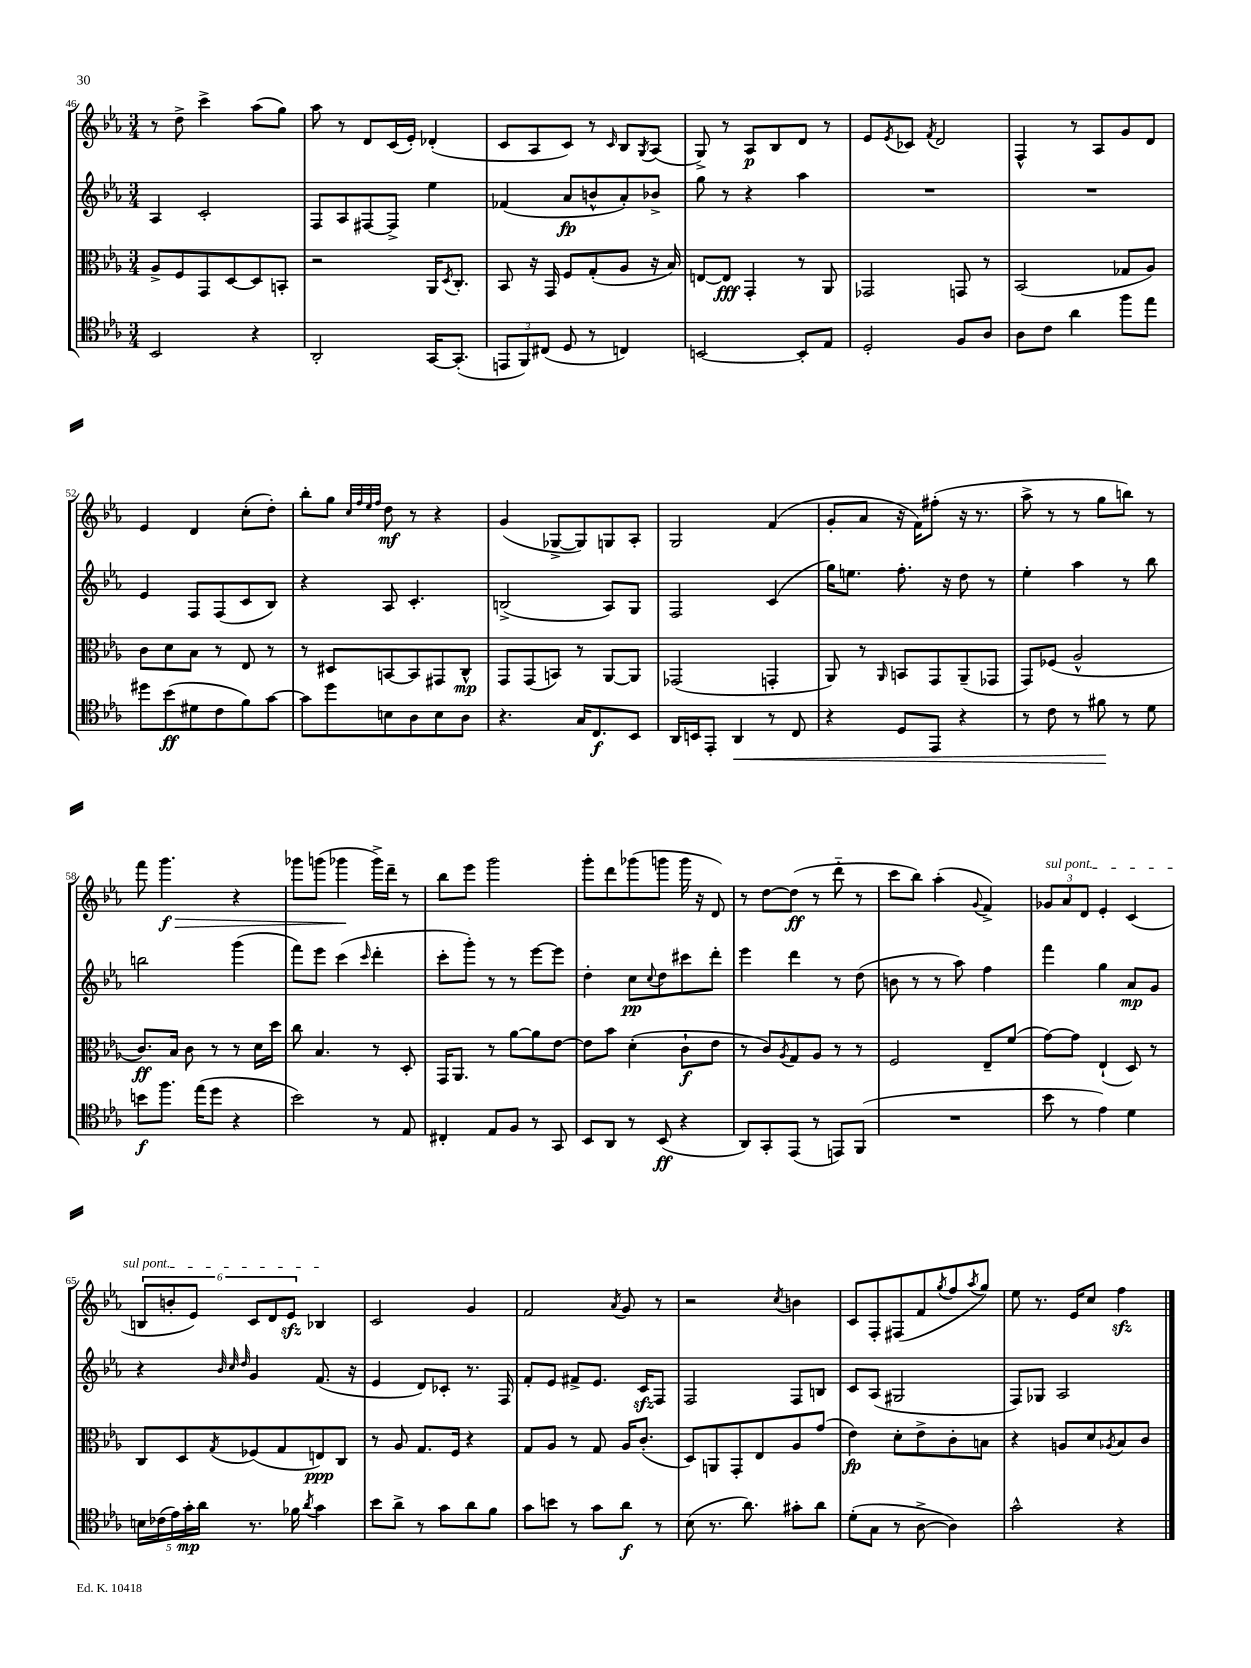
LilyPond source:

<<
\new StaffGroup <<
\new Staff = "s0" {
    \clef treble \key ees \major \numericTimeSignature \time 3/4
    r8 d''8-> c'''4-> aes''8( g''8) |
    aes''8 r8 d'8 c'16( ees'16-.) des'4-.( |
    c'8 aes8 c'8) r8 \grace { c'16 } bes8 \acciaccatura { g8 } aes8( |
    g8->) r8 aes8\p bes8 d'8 r8 |
    ees'8 \acciaccatura { ees'8 } ces'8 \acciaccatura { f'8 } d'2 |
    f4-^ r8 aes8 g'8 d'8 |
    ees'4 d'4 c''8-.( d''8-.) |
    bes''8-. g''8 \grace { c''32 f''32 ees''32 f''32 } d''8\mf r8 r4 |
    g'4( ges8~-> ges8) g8 aes8-. |
    g2 f'4( |
    g'8-. aes'8 r16 f'16) fis''8-.( r16 r8. |
    aes''8-> r8 r8 g''8 b''8) r8 |
    f'''8 g'''4.\f\> r4 |
    ges'''8 g'''8( ges'''4\! ges'''16->) d'''16-- r8 |
    bes''8 ees'''8 g'''2 |
    g'''8-. d'''8 ges'''8( g'''8 g'''16 r16 d'8) |
    r8 d''8~ d''8\ff( r8 d'''8-_ r8 |
    c'''8 bes''8) aes''4-.( \appoggiatura { g'8 } f'4->) |
    \tuplet 3/2 { \once \override TextSpanner.bound-details.left.text = \markup { \italic "sul pont." } ges'8\startTextSpan aes'8 d'8 } ees'4-. c'4( |
    \tuplet 6/4 { b8 b'8-. ees'8) c'8 d'8 ees'8\sfz } bes4\stopTextSpan |
    c'2 g'4 |
    f'2 \acciaccatura { aes'8 } g'8 r8 |
    r2 \acciaccatura { c''8 } b'4 |
    c'8 f8-. fis8( f'8 \acciaccatura { g''8 } f''8 \acciaccatura { aes''8 } g''8) |
    ees''8 r8. ees'16 c''8 f''4\sfz \bar "|." |
}
\new Staff = "s1" {
    \clef treble \key ees \major \numericTimeSignature \time 3/4
    aes4 c'2-. |
    f8 aes8 fis8~ fis8-> ees''4 |
    fes'4( aes'8\fp b'8-^ aes'8-.) bes'8-> |
    g''8 r8 r4 aes''4 |
    R2. |
    R2. |
    ees'4 f8 f8( c'8 bes8) |
    r4 aes8 c'4.-. |
    b2->( aes8) g8 |
    f2 c'4( |
    g''16) e''8. f''8.-. r16 d''8 r8 |
    ees''4-. aes''4 r8 bes''8 |
    b''2 g'''4( |
    f'''8) ees'''8 c'''4( \grace { c'''16 } d'''4-. |
    c'''8-. g'''8-.) r8 r8 ees'''8~ ees'''8 |
    d''4-. c''8\pp \appoggiatura { c''8 } d''8 cis'''8 d'''8-. |
    ees'''4 d'''4 r8 d''8( |
    b'8 r8 r8 aes''8) f''4 |
    f'''4 g''4 aes'8\mp g'8 |
    r4 \grace { bes'32 c''32 d''32 } g'4 f'8.( r16 |
    ees'4 d'8) ces'8-. r8. f16 |
    f'8-. ees'8 fis'8-> ees'8. c'16\sfz f8 |
    f2 f8 b8 |
    c'8 aes8( gis2 |
    f8) ges8 aes2 \bar "|." |
}
\new Staff = "s2" {
    \clef alto \key ees \major \numericTimeSignature \time 3/4
    aes8-> f8 g,8 d8~ d8 b,8-. |
    r2 aes,16 \acciaccatura { d8 } c8.-. |
    bes,8 r16 g,16 f8 g8-.( aes8 r16 bes16) |
    e8~ e8\fff g,4-. r8 aes,8 |
    ges,2 g,8 r8 |
    bes,2( ges8 aes8) |
    c'8 d'8 bes8 r8 ees8 r8 |
    r8 dis8 b,8~ b,8 gis,8 c8-^\mp |
    g,8 g,8( b,8) r8 aes,8~ aes,8 |
    ges,2( g,4-. |
    aes,8) r8 \grace { aes,16 } b,8 g,8 aes,8--( ges,8 |
    g,8) fes8( aes2-^ |
    c'8.\ff) bes16 c'8 r8 r8 d'16 d''16 |
    c''8 bes4. r8 d8-. |
    g,16 aes,8. r8 aes'8~ aes'8 ees'8~ |
    ees'8 bes'8 d'4-.( c'8-!\f ees'8 |
    r8 c'8) \acciaccatura { aes8 } g8 aes8 r8 r8 |
    f2 ees8-- f'8( |
    g'8~) g'8 ees4-!( d8) r8 |
    c8 d8 \acciaccatura { g8 } fes8( g8 e8\ppp) c8 |
    r8 aes8 g8. f16 r4 |
    g8 aes8 r8 g8 aes16 c'8.-.( |
    d8) a,8 g,8-. ees8 aes8 g'8( |
    ees'4\fp) d'8-. ees'8-> c'8-. b8 |
    r4 a8 d'8 \acciaccatura { aes8 } bes8 c'8 \bar "|." |
}
\new Staff = "s3" {
    \clef tenor \key ees \major \numericTimeSignature \time 3/4
    bes,2 r4 |
    aes,2-. g,16~ g,8.-.( |
    \tuplet 3/2 { e,8 f,8) cis8( } d8 r8 c4) |
    b,2~ b,8-. ees8 |
    d2-. f8 aes8 |
    aes8 c'8 aes'4 f''8 ees''8 |
    dis''8 bes'8\ff( dis'8 c'8 f'8) g'8~ |
    g'8 d''8 b8 aes8 b8 aes8 |
    r4. g16 c8.\f bes,8 |
    aes,16 b,16 ees,8-. aes,4\< r8 c8 |
    r4 d8 ees,8 r4 |
    r8 c'8 r8 fis'8\! r8 d'8 |
    b'8\f f''8. ees''16( d''8 r4 |
    bes'2) r8 ees8 |
    cis4-. ees8 f8 r8 g,8 |
    bes,8 aes,8 r8 bes,8\ff( r4 |
    aes,8) g,8-. ees,8( r8 e,8) f,8( |
    R2. |
    bes'8 r8 ees'4) d'4 |
    \tuplet 5/4 { b16 ces'16( ees'16) g'16-.\mp aes'16 } r8. fes'16 \acciaccatura { aes'8 } g'4 |
    bes'8 aes'8-> r8 g'8 aes'8 f'8 |
    g'8 b'8 r8 g'8 aes'8\f r8 |
    bes8( r8. aes'8.) gis'8-. aes'8 |
    d'8-.( g8 r8 aes8~-> aes4) |
    g'2-^ r4 \bar "|." |
}
>>
>>
\layout { \context { \Score currentBarNumber = #46 } }
